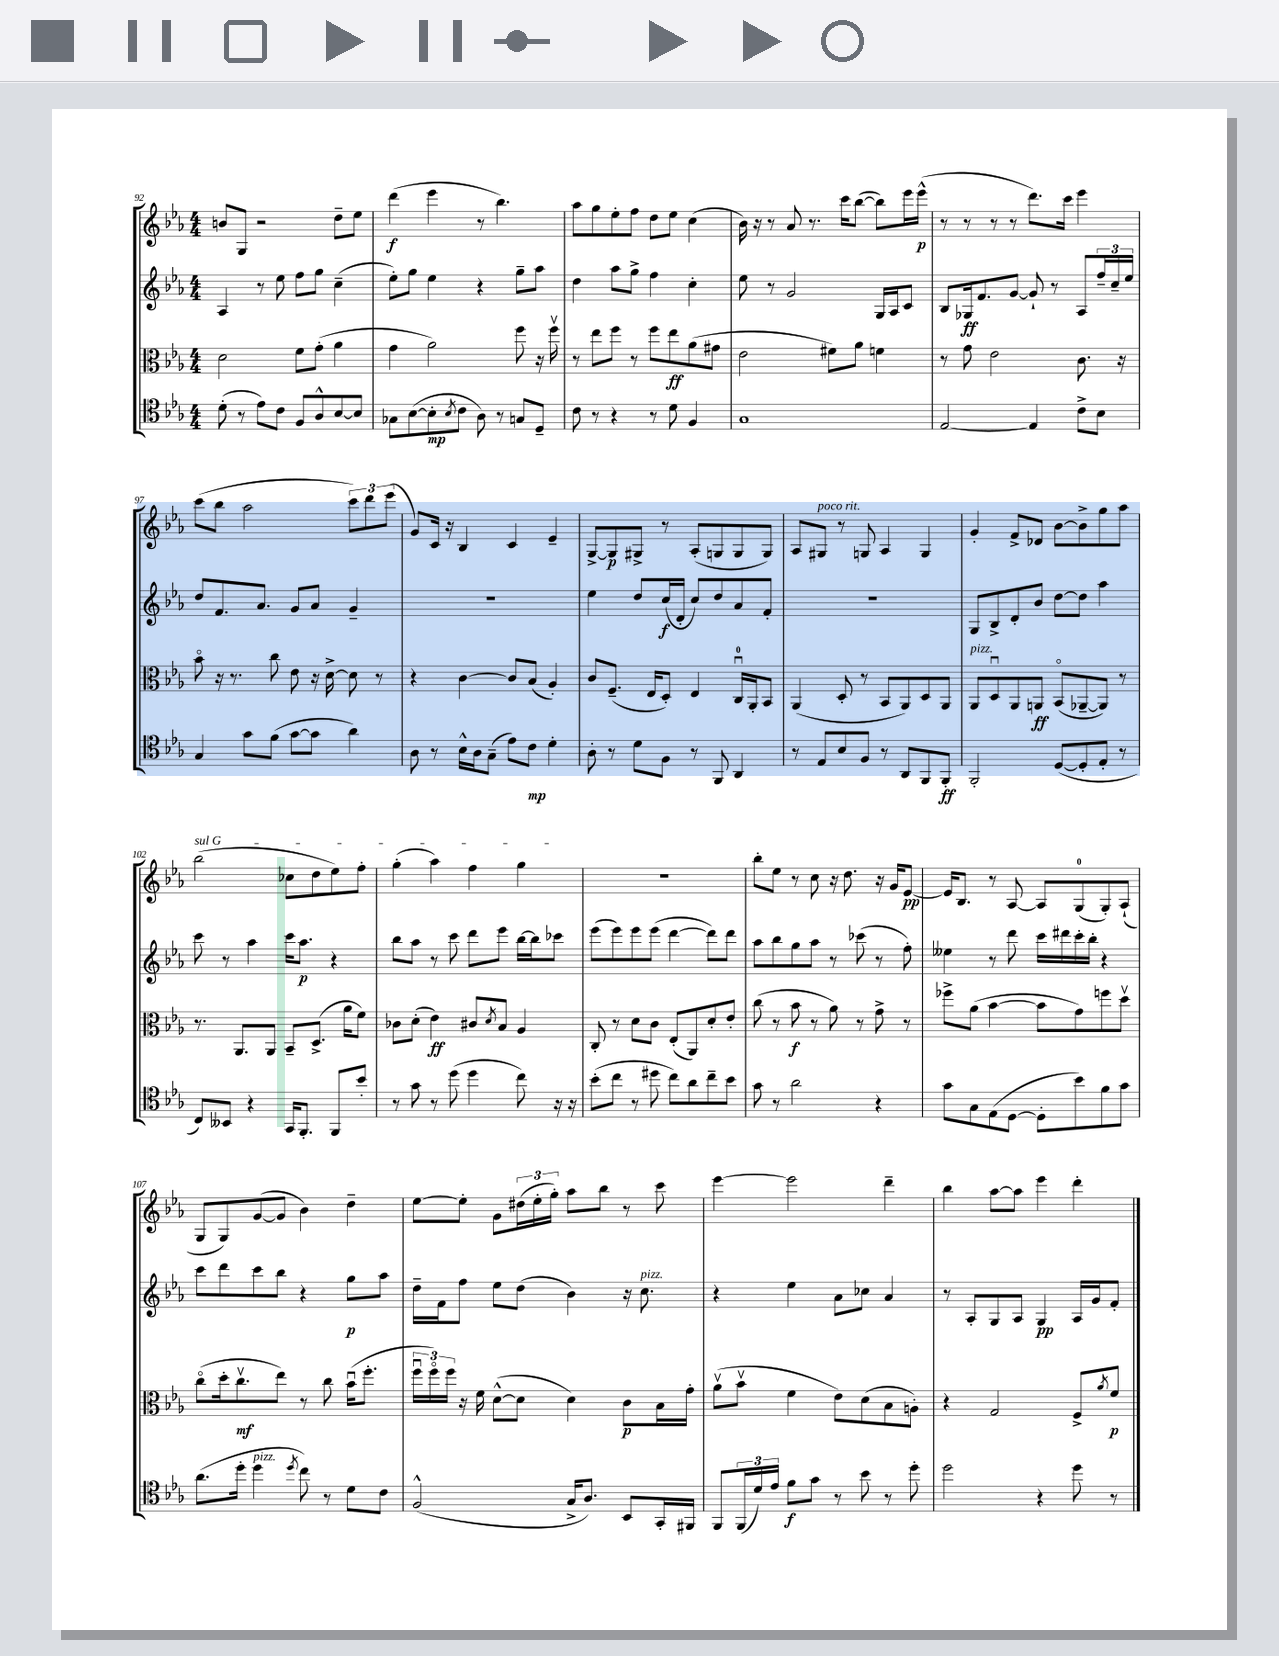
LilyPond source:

<<
\new StaffGroup <<
\new Staff = "s0" {
    \clef treble \key ees \major \numericTimeSignature \time 4/4
    b'8 g8 r2 d''8-- ees''8 |
    d'''4\f( ees'''4 r8 bes''4.) |
    aes''8 g''8 ees''8-. f''8 d''8 ees''8 c''4( |
    bes'16) r16 r8 aes'8 r8. c'''16 bes''8~( bes''8) ees'''16 ees'''16-^\p( |
    r8 r8 r8 r8 d'''8.) c'''16 ees'''4 |
    c'''8( bes''8 aes''2 \tuplet 3/2 { c'''8) d'''8 ees'''8( } |
    g'8) c'16 r16 bes4 c'4 ees'4-- |
    g8~-> g8\p gis8-> r8 aes8-.( g8 g8 g8) |
    aes8 gis8^\markup { \italic "poco rit." } r8 g8 aes4 g4 |
    g'4-. f'8-> des'8 bes'8~ bes'8-> g''8 aes''8 |
    \once \override TextSpanner.bound-details.left.text = \markup { \italic "sul G" } bes''2\startTextSpan( ces''8 d''8 ees''8) f''8-. |
    g''4-.( aes''4) f''4 g''4\stopTextSpan |
    R1 |
    bes''8-. ees''8 r8 c''8 r16 d''8. r16 g'16 ees'8~\pp |
    ees'16 bes8. r8 aes8~ aes8 g8-0( g8-.) aes8-!( |
    g8 g8) g'8~( g'8 bes'4) d''4-- |
    ees''8~ ees''8-. g'8 \tuplet 3/2 { dis''16( ees''16-. g''16-.) } aes''8 bes''8 r8 c'''8 |
    ees'''4~ ees'''2 d'''4-- |
    bes''4 aes''8~ aes''8 ees'''4 d'''4-. \bar "|." |
}
\new Staff = "s1" {
    \clef treble \key ees \major \numericTimeSignature \time 4/4
    aes4 r8 ees''8 f''8 g''8 c''4--( |
    ees''8-.) g''8 ees''4 r4 g''8-- aes''8 |
    d''4 aes''8 g''8-> f''4 c''4-. |
    ees''8 r8 g'2 g16 aes16 c'8 |
    bes8 ges16\ff f'8. g'8~ g'8-! r8 aes8 \tuplet 3/2 { f''16-- c''16-- ees''16 } |
    d''8 f'8. aes'8. g'8 aes'8 g'4-- |
    R1 |
    ees''4 d''8 c''16\f( d'16-. c''8) d''8 aes'8 f'8-. |
    r1 |
    g8 bes8-> d'8-. bes'8 d''8~ d''8 aes''4 |
    c'''8 r8 aes''4 c'''16 aes''8.\p r4 |
    bes''8 aes''8 r8 c'''8 d'''8 ees'''8 bes''16~ bes''16 ces'''8 |
    ees'''8( ees'''8) ees'''8 ees'''8( d'''4~ d'''8) d'''8 |
    aes''8 bes''8 g''8 aes''8 r8 ces'''8( r8 f''8-.) |
    eeses''4 r8 d'''8 c'''16 dis'''16 c'''16-. bes''16-. r4 |
    c'''8 d'''8 c'''8 bes''8 r4 g''8\p aes''8 |
    d''16-- f'16 f''8 ees''8 d''8( bes'4) r16 c''8.^\markup { \italic "pizz." } |
    r4 ees''4 aes'8 ces''8 aes'4 |
    r8 aes8-. g8 aes8 g4\pp aes16 g'16 f'8-. \bar "|." |
}
\new Staff = "s2" {
    \clef alto \key ees \major \numericTimeSignature \time 4/4
    d'2 f'8 g'8-.( aes'4 |
    g'4 aes'2) f''8 r16 f''16\upbow |
    r8 ees''8 f''8 r8 f''8 ees''8\ff aes'8( gis'8 |
    ees'2 fis'8) aes'8 f'4 |
    r8 g'8 ees'2 c'8. r16 |
    bes'8\flageolet r16 r8. c''8 ees'8 r16 d'16~-> d'8 r8 |
    r4 c'4~ c'8 bes8( aes4-.) |
    c'8 f8.--( ees16 d8-.) ees4 c16-0\downbow aes,16-. bes,8 |
    aes,4( d8-. r8 bes,8 aes,8) d8 aes,8 |
    aes,8^\markup { \italic "pizz." } d8\downbow aes,8 a,8\ff bes,8\flageolet( aes,8~-- aes,8) r8 |
    r8. aes,8. aes,8 bes,8-- d8.->( aes'16 f'8) |
    ces'8 d'8-.( ees'4\ff) cis'8 \acciaccatura { d'8 } bes8 aes4 |
    c8-. r8 d'8 c'8 ees8-.( aes,8) d'8-. ees'8-. |
    c''8( r8 bes'8\f r8 aes'8) r8 g'8-> r8 |
    fes''8-> aes'8( bes'4~ bes'8 g'8) f''8 d''8\upbow |
    c''8\flageolet( d''16-. c''8.\upbow\mf ees''8) r8 c''8 bes'16\downbow( f''8.-. |
    \tuplet 3/2 { f''16\downbow f''16\flageolet) f''16 } r16 f'16 d'8~-^( d'8 d'4) c'8\p bes16 g'16-. |
    aes'8\upbow( bes'8\upbow f'4 ees'8) d'8( bes8 a8-.) |
    r4 g2 f8-> \acciaccatura { aes'8 } f'8\p \bar "|." |
}
\new Staff = "s3" {
    \clef tenor \key ees \major \numericTimeSignature \time 4/4
    d'8-.( r8 ees'8) c'8 f8 aes8-^ bes8~ bes8 |
    ges8 bes8~( bes8-.\mp \acciaccatura { bes8 } c'8 aes8) r8 g8 d8-- |
    c'8 r8 r4 r8 d'8 f4 |
    g1 |
    ees2~ ees4 c'8-> bes8 |
    g4 g'8 f'8( g'8~ g'8 aes'4) |
    aes8 r8 bes16-^ aes16 g8--( ees'8) c'8\mp d'4-. |
    aes8-. r8 d'8 f8 r8 f,8 aes,4 |
    r8 ees8 bes8 f8 r8 aes,8 f,8 f,8-.\ff |
    f,2-. d8~( d8-. ees8-. r8 |
    c8) beses,8 r4 g,16 f,8.-. f,8 bes'8-. |
    r8 g'8 r8 d''8( d''4 c''8) r16 r16 |
    bes'8-.( c''8 r8 dis''8 c''8) aes'8 c''8-- bes'8 |
    g'8 r8 aes'2 r4 |
    g'8 g8 ees8( d8~ d8-. bes'8) f'8 g'8 |
    aes'8.( d''16-. d''4^\markup { \italic "pizz." } \acciaccatura { d''8 } c''8) r8 d'8 c'8 |
    f2-^( g16-> aes8.) bes,8 g,16-. fis,16 |
    f,8 \tuplet 3/2 { f,16( d'16) ees'16 } f'8\f g'8 r8 bes'8 r8 d''8-. |
    d''2 r4 d''8 r8 \bar "|." |
}
>>
>>
\layout { \context { \Score currentBarNumber = #92 } }
